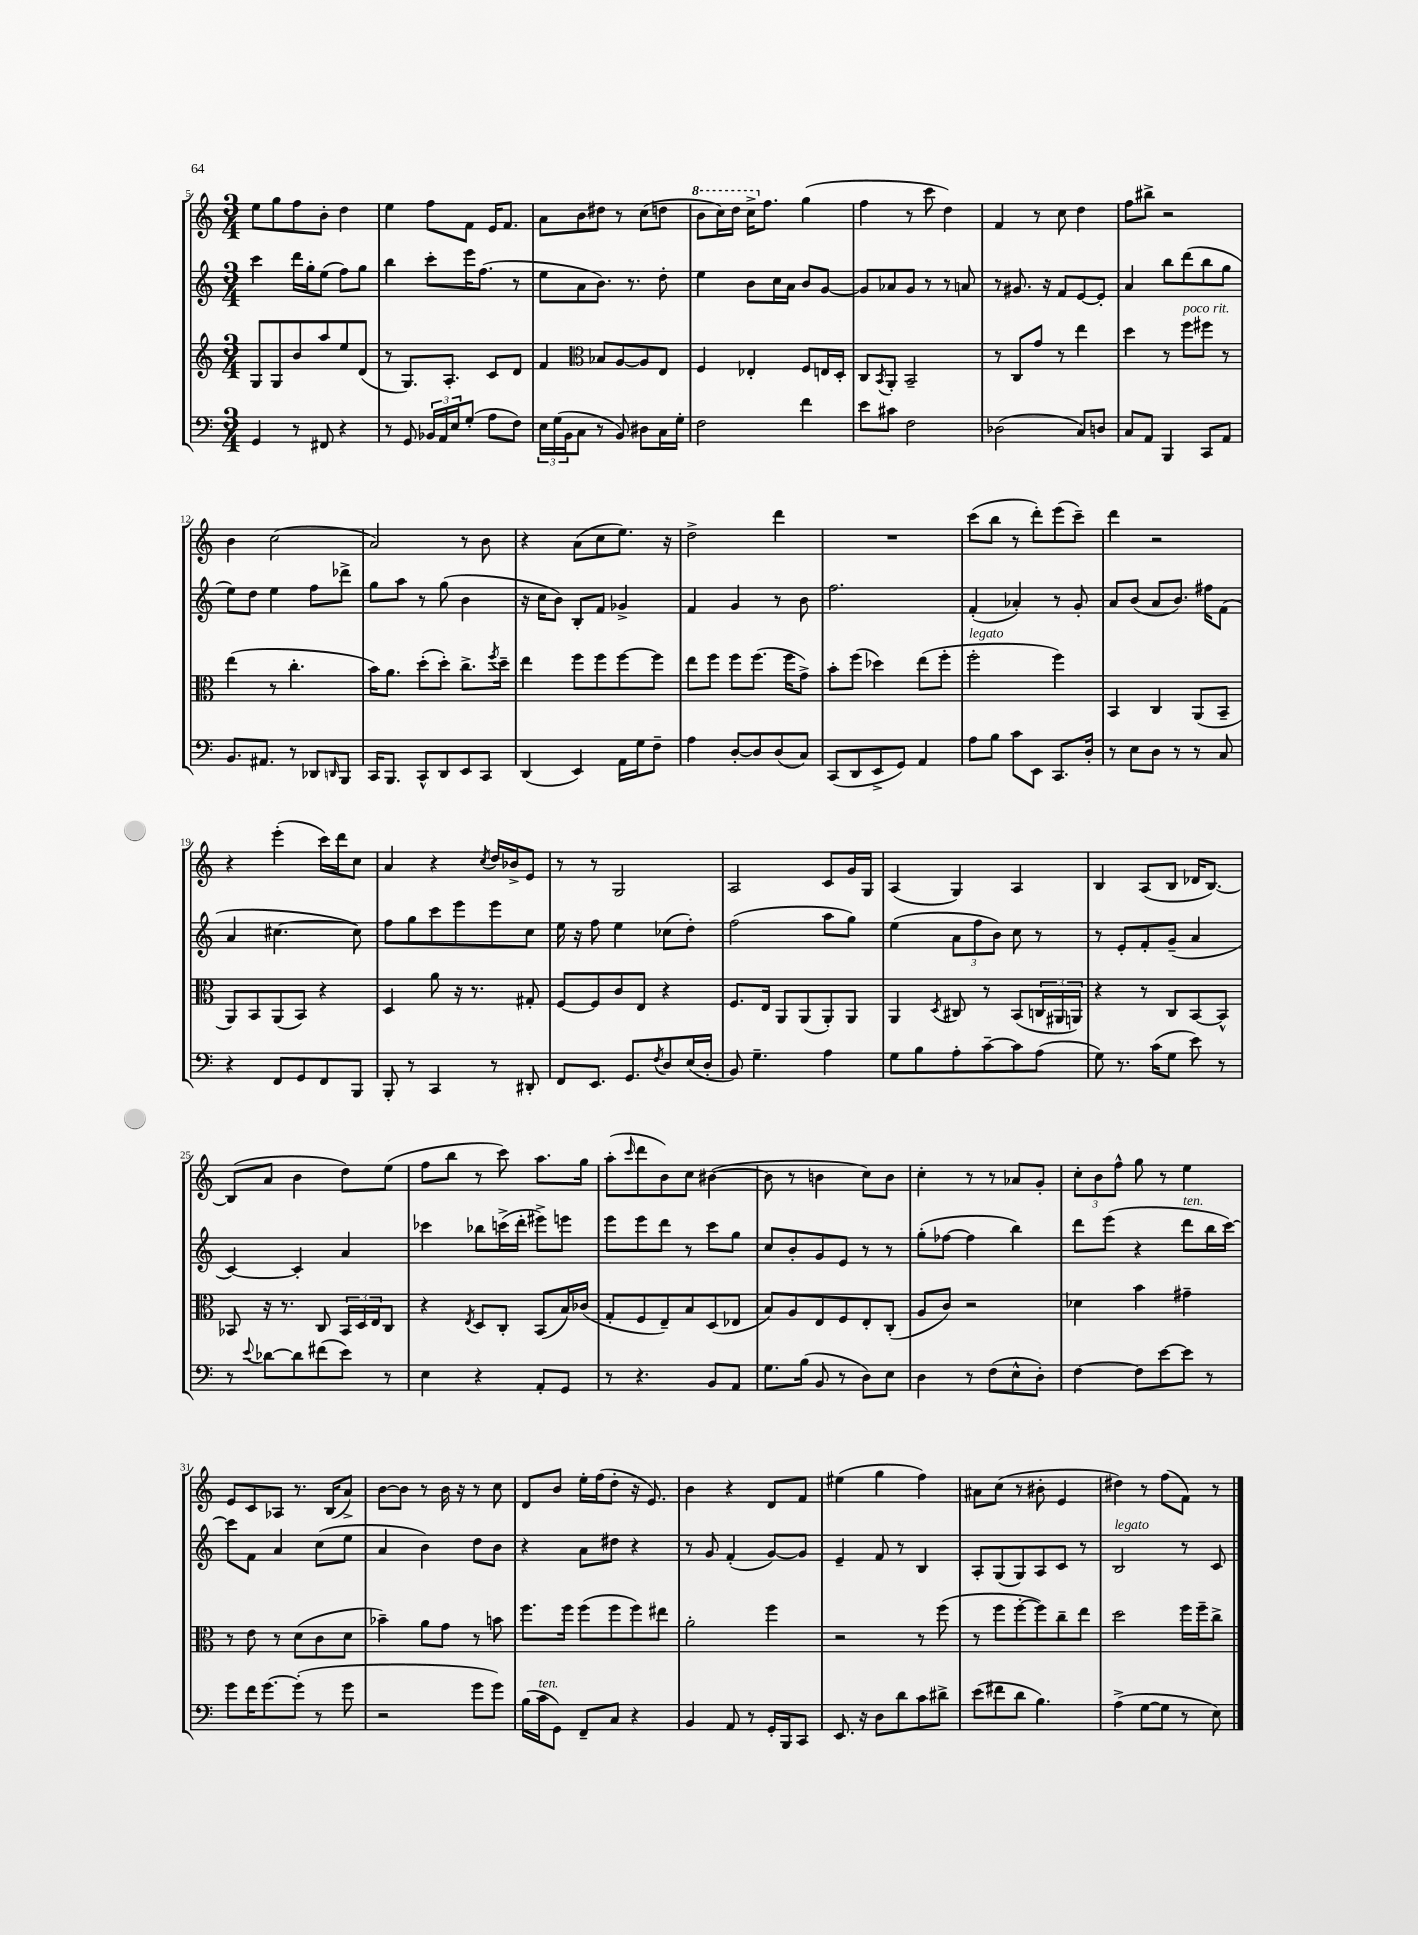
<<
\new StaffGroup <<
\new Staff = "s0" {
    \clef treble \key c \major \numericTimeSignature \time 3/4
    e''8 g''8 f''8 b'8-. d''4 |
    e''4 f''8 f'8 e'16 f'8. |
    a'8 b'8 dis''8 r8 c''8( d''8 |
    \ottava #1 b''8 c'''16) d'''16 c'''16-> \ottava #0 f''8. g''4( |
    f''4 r8 c'''8 d''4) |
    f'4 r8 c''8 d''4 |
    f''8 bis''8-> r2 |
    b'4 c''2( |
    a'2) r8 b'8 |
    r4 a'8( c''8 e''8.) r16 |
    d''2-> d'''4 |
    R2. |
    c'''8( b''8 r8 d'''8-.) e'''8( c'''8--) |
    d'''4 r2 |
    r4 e'''4-.( c'''16) d'''16 c''8 |
    a'4 r4 \acciaccatura { c''8 } d''16 bes'16-> e'8 |
    r8 r8 g2 |
    a2 c'8 g'16 g16 |
    a4( g4) a4 |
    b4 a8( b8 des'16 b8.~) |
    b8( a'8 b'4 d''8) e''8( |
    f''8 b''8 r8 c'''8) a''8. g''16 |
    a''8-.( \grace { c'''16 } d'''8 b'8) c''8 bis'4~( |
    bis'8 r8 b'4 c''8) b'8 |
    c''4-. r8 r8 aes'8 g'8-. |
    \tuplet 3/2 { c''8-. b'8 f''8-^ } g''8 r8 e''4 |
    e'8 c'8 aes8 r8. b16( a'8->) |
    b'8~ b'8 r8 b'16 r16 r8 c''8 |
    d'8 b'8 e''16-. f''16( d''8-. r16 e'8.) |
    b'4 r4 d'8 f'8 |
    eis''4( g''4 f''4) |
    ais'8 c''8( r8 bis'8-. e'4 |
    dis''4) r8 f''8( f'8) r8 \bar "|." |
}
\new Staff = "s1" {
    \clef treble \key c \major \numericTimeSignature \time 3/4
    c'''4 d'''16 g''16-. e''8( f''8) g''8 |
    b''4 c'''8-. e'''16 f''8.( r8 |
    e''8 a'8 b'8.) r8. d''8-. |
    e''4 b'8 c''16 a'16 b'8 g'8~ |
    g'8 aes'8 g'8 r8 r8 a'8 |
    r8 gis'8. r16 f'8 e'8~ e'8-. |
    a'4 b''8 d'''8( b''8 g''8 |
    e''8) d''8 e''4 f''8 des'''8-> |
    g''8 a''8 r8 g''8( b'4 |
    r16 c''16 b'8) b8-. f'8 ges'4-> |
    f'4 g'4 r8 b'8 |
    f''2. |
    f'4-.( aes'4-.) r8 g'8-. |
    a'8 b'8( a'8 b'8.) fis''16 f'8( |
    a'4 cis''4.~ cis''8) |
    f''8 g''8 c'''8 e'''8 e'''8 c''8 |
    e''16 r16 f''8 e''4 ces''8( d''8-.) |
    f''2( a''8 g''8) |
    e''4( \tuplet 3/2 { a'8 f''8 b'8) } c''8 r8 |
    r8 e'8-. f'8-. g'8--( a'4 |
    c'4~) c'4-. a'4 |
    ces'''4 bes''8 c'''16->( d'''16-. eis'''8->) e'''8 |
    e'''8 e'''8 d'''8 r8 c'''8 g''8 |
    c''8 b'8-. g'8 e'8 r8 r8 |
    g''8-.( fes''8~ fes''4 b''4) |
    d'''8 e'''8( r4 d'''8^\markup { \italic "ten." } b''16 c'''16~) |
    c'''8 f'8 a'4 c''8( e''8 |
    a'4 b'4) d''8 b'8 |
    r4 a'8 dis''8 r4 |
    r8 g'8 f'4-.( g'8~) g'8 |
    e'4-- f'8 r8 b4 |
    a8-. g8( g8) a8 c'8 r8 |
    b2^\markup { \italic "legato" } r8 c'8 \bar "|." |
}
\new Staff = "s2" {
    \clef treble \key c \major \numericTimeSignature \time 3/4
    g8 g8 b'8 a''8 e''8 d'8( |
    r8 g8.) a8.-. c'8 d'8 |
    f'4 \clef alto bes8 a8~ a8 e8 |
    f4 ees4-. f8 e16 d16-. |
    c8 \acciaccatura { b,8 } a,8-. b,2-- |
    r8 c8 g'8 r8 e''4 |
    d''4 r8 f''8^\markup { \italic "poco rit." } fis''8 r8 |
    e''4( r8 c''4.-. |
    b'16) a'8. d''8-.( d''8-.) c''8.-> \acciaccatura { f''8 } d''16-- |
    e''4 f''8 f''8 f''8~ f''8 |
    e''8 f''8 f''8 f''8.( f''16 g'8->) |
    b'8-. f''8( des''4) e''8( f''8-. |
    f''2-.^\markup { \italic "legato" } f''4) |
    b,4 c4 a,8( b,8-- |
    a,8) b,8 a,8( b,8) r4 |
    d4 a'8 r16 r8. gis8-. |
    f8~ f8 c'8 e8 r4 |
    f8. e16 a,8 a,8( a,8-.) a,8 |
    a,4 \acciaccatura { d8 } cis8 r8 b,8( \tuplet 3/2 { c16 ais,16 a,16) } |
    r4 r8 c8 b,8~ b,8-^ |
    bes,8 r16 r8. c8 \tuplet 3/2 { bes,16 d16 e16 } c8 |
    r4 \acciaccatura { e8 } d8 c8-. b,8( b16) ces'16( |
    g8-. f8 e8--) b8 d8( ees8 |
    b8) a8 e8 f8 e8-. c8-.( |
    a8 c'8) r2 |
    des'4 b'4 gis'4-- |
    r8 e'8 r8 d'8( c'8 d'8 |
    bes'4--) a'8 g'8 r8 b'8 |
    f''8. f''16 f''8( f''8 f''8) eis''8 |
    a'2-. f''4 |
    r2 r8 f''8( |
    r8 f''8 f''8~-. f''8) c''8-- e''8 |
    d''2 f''16 f''16-- c''8-> \bar "|." |
}
\new Staff = "s3" {
    \clef bass \key c \major \numericTimeSignature \time 3/4
    g,4 r8 fis,8 r4 |
    r8 g,8 \tuplet 3/2 { bes,16 a,16 e16 } g8-.( a8 f8) |
    \tuplet 3/2 { e16 g16( b,16 } c8 r8 b,8) dis8 c16 g16-. |
    f2 f'4 |
    e'8 cis'8 f2 |
    des2( c8) d8 |
    c8 a,8 b,,4 c,8 a,8 |
    b,8. ais,8. r8 des,8 \grace { d,16 } b,,8 |
    c,16 b,,8. c,8-^ d,8 e,8 c,8 |
    d,4( e,4) a,16 g16 f8-- |
    a4 d8~-. d8 d8( c8) |
    c,8( d,8 e,8-> g,8) a,4 |
    a8 b8 c'8 e,8 c,8. d16-. |
    r8 e8 d8 r8 r8 c8 |
    r4 f,8 g,8 f,8 b,,8 |
    b,,8-. r8 c,4 r8 dis,8-. |
    f,8 e,8. g,8. \acciaccatura { f8 } d8 e16( d16-. |
    b,8) g4.-- a4 |
    g8 b8 a8-. c'8~-- c'8 a8( |
    g8) r8. c'16( g8 e'8) r8 |
    r8 \appoggiatura { e'8 } des'8~ des'8 fis'8( e'8) r8 |
    e4 r4 a,8-. g,8 |
    r8 r4. b,8 a,8 |
    g8. b16( b,8 r8 d8) e8 |
    d4 r8 f8( e8-^ d8-.) |
    f4~ f8 e'8~ e'8 r8 |
    g'8 f'16 g'8.~ g'8-.( r8 g'8 |
    r2 g'8 g'8) |
    b16( c'16^\markup { \italic "ten." } g,8) f,8-- c8 r4 |
    b,4 a,8 r8 g,16-. b,,16 c,8 |
    e,8. r16 d8 d'8 c'8 dis'8-> |
    e'8( fis'8 d'8 b4.) |
    a4->( g8~ g8 r8 e8) \bar "|." |
}
>>
>>
\layout { \context { \Score currentBarNumber = #5 } }
